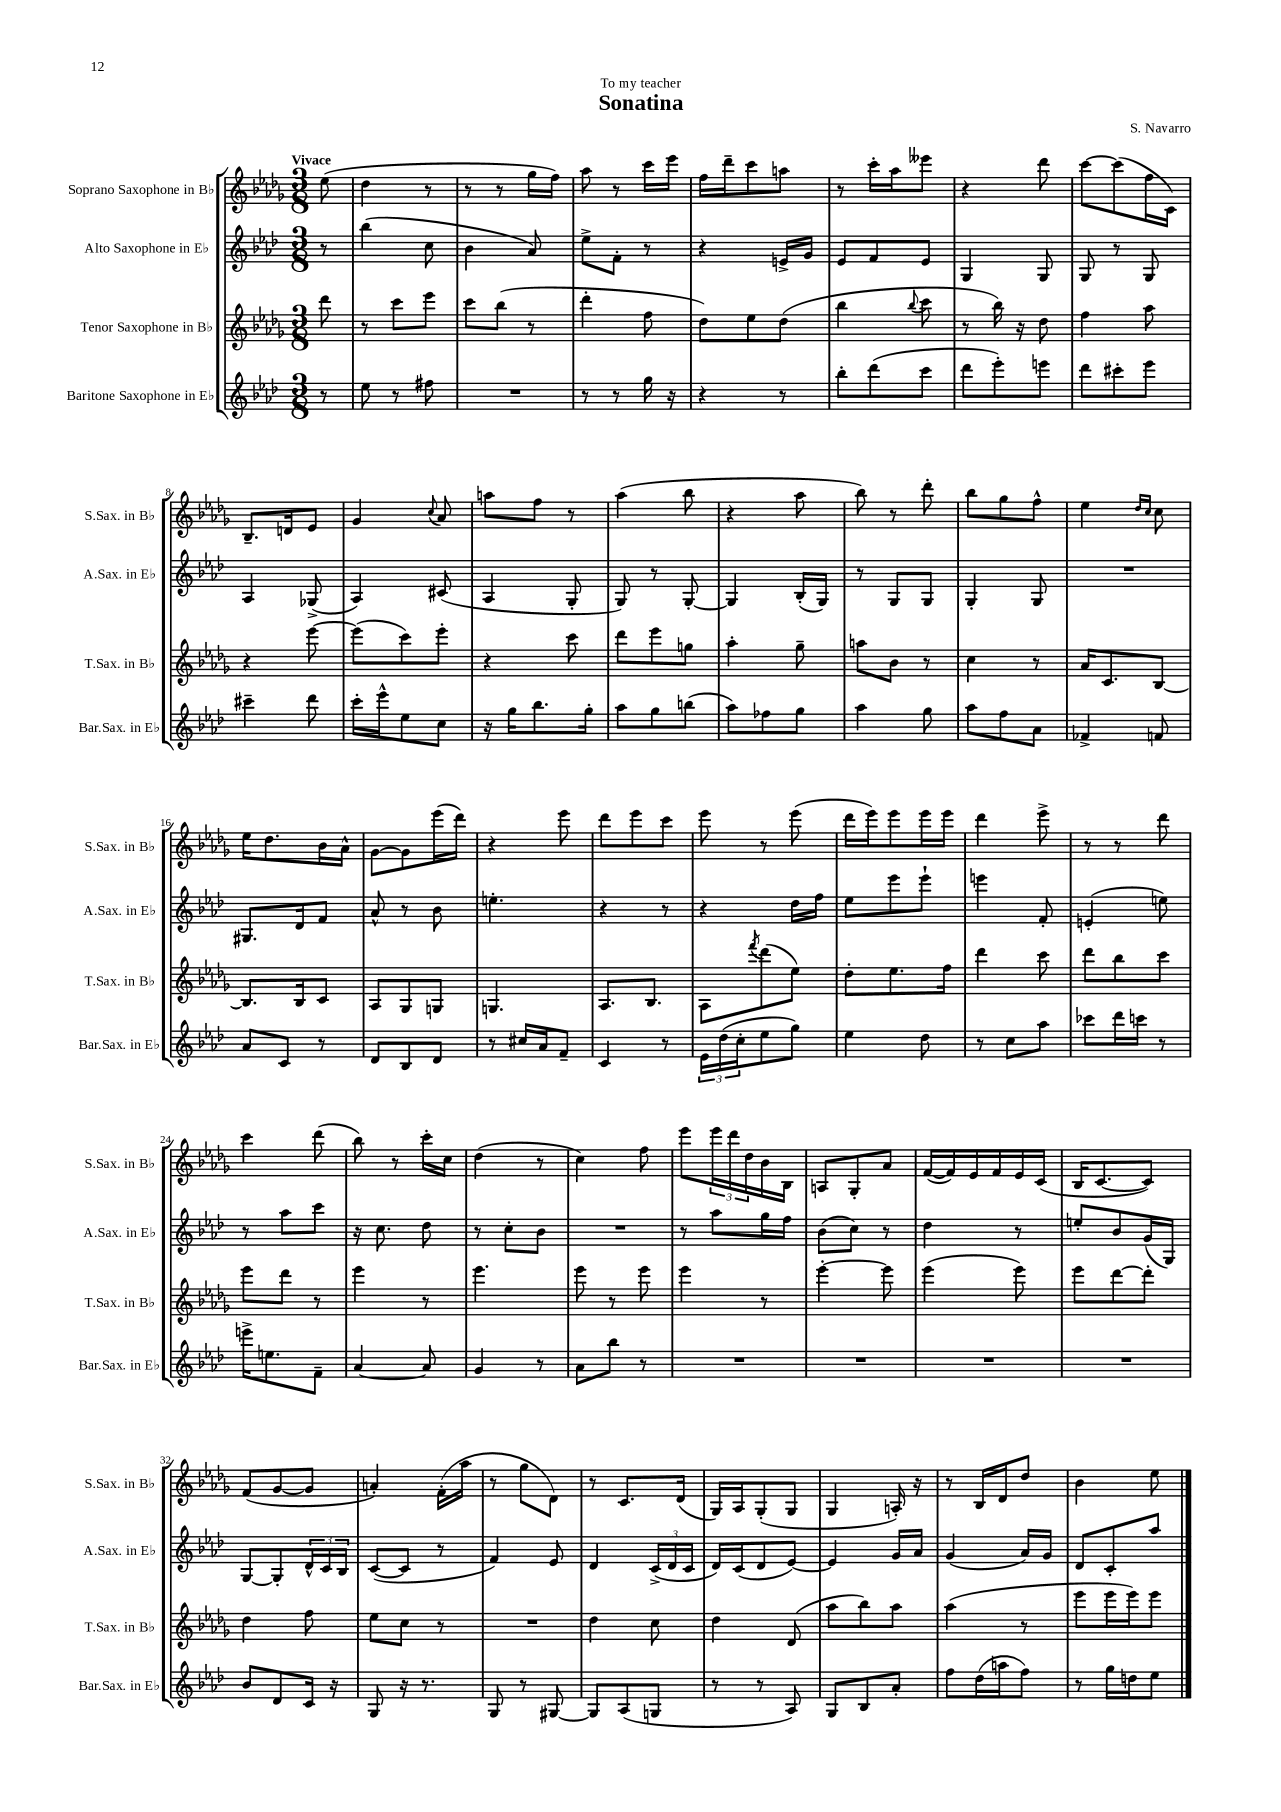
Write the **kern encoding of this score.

**kern	**kern	**kern	**kern
*staff4	*staff3	*staff2	*staff1
*clefG2	*clefG2	*clefG2	*clefG2
*k[b-e-a-d-]	*k[b-e-a-d-g-]	*k[b-e-a-d-]	*k[b-e-a-d-g-]
*M3/8	*M3/8	*M3/8	*M3/8
8r	8ddd-\	8r	(8ee-\
=	=	=	=
8ee-\	8r	(4bb-\	4dd-\
8r	8ccc\L	.	.
8ff#\	8eee-\J	8cc\	8r
=	=	=	=
4.r	8ccc\L	4b-\	8r
.	(8bb-\J	.	8r
.	8r	8a-/)	16gg-\LL
.	.	.	16ff\JJ)
=	=	=	=
8r	4ddd-'\	8ee-^\L	8aa-\
8r	.	8f'\J	8r
16gg\	8ff\	8r	16ccc\LL
16r	.	.	16eee-\JJ
=	=	=	=
4r	8dd-\L)	4r	16ff\LL
.	.	.	16ddd-~\J
.	8ee-\	.	8ccc\
8r	(8dd-\J	16e^/LL	8aa\J
.	.	16g/JJ	.
=	=	=	=
8bb-'\L	4bb-\	8e-/L	8r
(8ddd-\	.	8f/	16ccc'\LL
.	.	.	16aa-\J
.	8qqbb-/	.	.
8ccc\J	8ccc\	8e-/J	8eee--\J
=	=	=	=
8ddd-\L	8r	4G/	4r
8eee-'\)	16bb-\)	.	.
.	16r	.	.
8eee\J	8dd-\	8G/	8ddd-\
=	=	=	=
8ddd-\L	4ff\	8G/	[8ccc\L
8ccc#'\	.	8r	(8ccc\]
8eee-\J	8aa-\	8G/	16ff\L
.	.	.	16c\JJ)
=	=	=	=
4ccc#~\	4r	4A-/	8.B-~/L
.	.	.	16d/k
8ddd-\	[8eee-\	(8G-^/	8e-/J
=	=	=	=
16ccc'\LL	(8eee-\]L	4A-/)	4g-/
16eee-^^\J	.	.	.
8ee-\	8ccc\)	.	.
.	.	.	8qqcc/
8cc\J	8eee-'\J	(8c#/	8a-/
=	=	=	=
16r	4r	4A-/	8aa\L
16gg\LK	.	.	.
8.bb-\	.	.	8ff\J
.	8ccc\	8G'/	8r
16gg'\Jk	.	.	.
=	=	=	=
8aa-\L	8ddd-\L	8G/)	(4aa-\
8gg\	8eee-\	8r	.
(8bb\J	8gg\J	[8G'/	8bb-\
=	=	=	=
8aa-\L)	4aa-'\	4G/]	4r
8ff-\	.	.	.
8gg\J	8gg-~\	(16B-'/LL	8aa-\
.	.	16G/JJ)	.
=	=	=	=
4aa-\	8aa\L	8r	8bb-\)
.	8b-\J	8G/L	8r
8gg\	8r	8G/J	8ddd-'\
=	=	=	=
8aa-\L	4cc\	4G'/	8bb-\L
8ff\	.	.	8gg-\
8a-\J	8r	8G/	8ff^^\J
=	=	=	=
4f-^/	16a-/LK	4.r	4ee-\
.	8.c/	.	.
.	.	.	16qqdd-/LL
.	.	.	16qqcc/JJ
8f/	[8B-/J	.	8cc\
=	=	=	=
8a-/L	8.B-/]L	8.G#/L	16ee-\LK
.	.	.	8.dd-\
8c/J	.	.	.
.	16B-/k	16d-/k	.
8r	8c/J	8f/J	16b-\L
.	.	.	16a-^^\JJ
=	=	=	=
8d-/L	8A-/L	8a-^^/	[8g-\L
8B-/	8G-/	8r	8g-\]
8d-/J	8G/J	8b-\	(16eee-\L
.	.	.	16ddd-\JJ)
=	=	=	=
8r	4.G/	4.ee'\	4r
16cc#/LL	.	.	.
16a-/J	.	.	.
8f~/J	.	.	8eee-\
=	=	=	=
4c/	8.A-/L	4r	8ddd-\L
.	.	.	8eee-\
.	8.B-/J	.	.
8r	.	8r	8ccc\J
=	=	=	=
24e-\LL	8A-\L	4r	8eee-\
(24dd-\	.	.	.
24cc'\J	.	.	.
.	8qfff/	.	.
8ee-\	(8ddd-\	.	8r
8gg\J)	8ee-\J)	16dd-\LL	(8eee-\
.	.	16ff\JJ	.
=	=	=	=
4ee-\	8dd-'\L	8ee-\L	16ddd-\LL
.	.	.	16eee-\J)
.	8.ee-\	8eee-\	8eee-\
8dd-\	.	8eee-`\J	16eee-\L
.	16ff\Jk	.	16eee-\JJ
=	=	=	=
8r	4ddd-\	4eee\	4ddd-\
8cc\L	.	.	.
8aa-\J	8ccc\	8f'/	8eee-^\
=	=	=	=
8ccc-\L	8ddd-\L	(4e'/	8r
16ddd-\L	8bb-\	.	8r
16ccc\JJ	.	.	.
8r	8ccc\J	8ee\)	8ddd-\
=	=	=	=
16eee^\LK	8eee-\L	8r	4ccc\
8.ee\	.	.	.
.	8ddd-\J	8aa-\L	.
8f~\J	8r	8ccc\J	(8ddd-\
=	=	=	=
[4a-/	4eee-\	16r	8bb-\)
.	.	8.cc\	.
.	.	.	8r
8a-/]	8r	8dd-\	16ccc'\LL
.	.	.	16cc\JJ
=	=	=	=
4g/	4.eee-\	8r	(4dd-\
.	.	8cc'\L	.
8r	.	8b-\J	8r
=	=	=	=
8a-\L	8eee-\	4.r	4cc\)
8bb-\J	8r	.	.
8r	8eee-\	.	8ff\
=	=	=	=
4.r	4eee-\	8r	8eee-\L
.	.	8aa-\L	24eee-\L
.	.	.	24ddd-\
.	.	.	24dd-\
.	8r	16gg\L	16b-\
.	.	16ff\JJ	16B-\JJ
=	=	=	=
4.r	[4eee-'\	(8b-\L	8A/L
.	.	8cc\J)	8G-'/
.	8eee-\]	8r	8a-/J
=	=	=	=
4.r	(4eee-\	4dd-\	([16f/LL
.	.	.	16f/])
.	.	.	16e-/
.	.	.	16f/
.	8eee-\)	8r	16e-/
.	.	.	(16c/JJ
=	=	=	=
4.r	8eee-\L	8ee'/L	16B-/LK
.	.	.	[8.c/
.	[8ddd-\	8b-/	.
.	8ddd-'\]J	(16g/L	8c/]J)
.	.	16G/JJ)	.
=	=	=	=
8b-/L	4dd-\	[8G/L	(8f/L
8d-/	.	8G'/]	[8g-/
16c/Jk	8ff\	24d-^^/L	8g-/]J
.	.	24c/	.
16r	.	.	.
.	.	24B-/JJ	.
=	=	=	=
8G/	8ee-\L	([8c/L	4a'/)
16r	8cc\J	8c/]J	.
8.r	.	.	.
.	8r	8r	(16f'\LL
.	.	.	16aa-\JJ
=	=	=	=
8G/	4.r	4f/)	8r
8r	.	.	8gg-\L
[8G#/	.	8e-/	8d-\J)
=	=	=	=
8G#/]L	4dd-\	4d-/	8r
(8A-/	.	.	8.c/L
8G/J	8cc\	(24c^/LL	.
.	.	24d-/	.
.	.	.	(16d-/Jk
.	.	24c/JJ	.
=	=	=	=
8r	4dd-\	16d-/LL)	16G-/LL)
.	.	(16c/J	16A-/J
8r	.	8d-/	(8G-'/
8A-/)	(8d-/	[8e-/J)	8G-/J
=	=	=	=
8G/L	8aa-\L	4e-/]	4G-/
8B-/	8bb-\)	.	.
8a-'/J	8aa-\J	16g/LL	16A'/)
.	.	16a-/JJ	16r
=	=	=	=
8ff\L	(4aa-\	(4g/	8r
(16dd-\L	.	.	16B-/LL
16aa\J	.	.	16d-/J
8ff\J)	8r	16a-/LL)	8dd-/J
.	.	16g/JJ	.
=	=	=	=
8r	8eee-\L	8d-/L	4b-\
16gg\LL	16eee-\L	8c'/	.
16dd\J	16eee-\J)	.	.
8ee-\J	8eee-\J	8aa-/J	8ee-\
==	==	==	==
*-	*-	*-	*-
